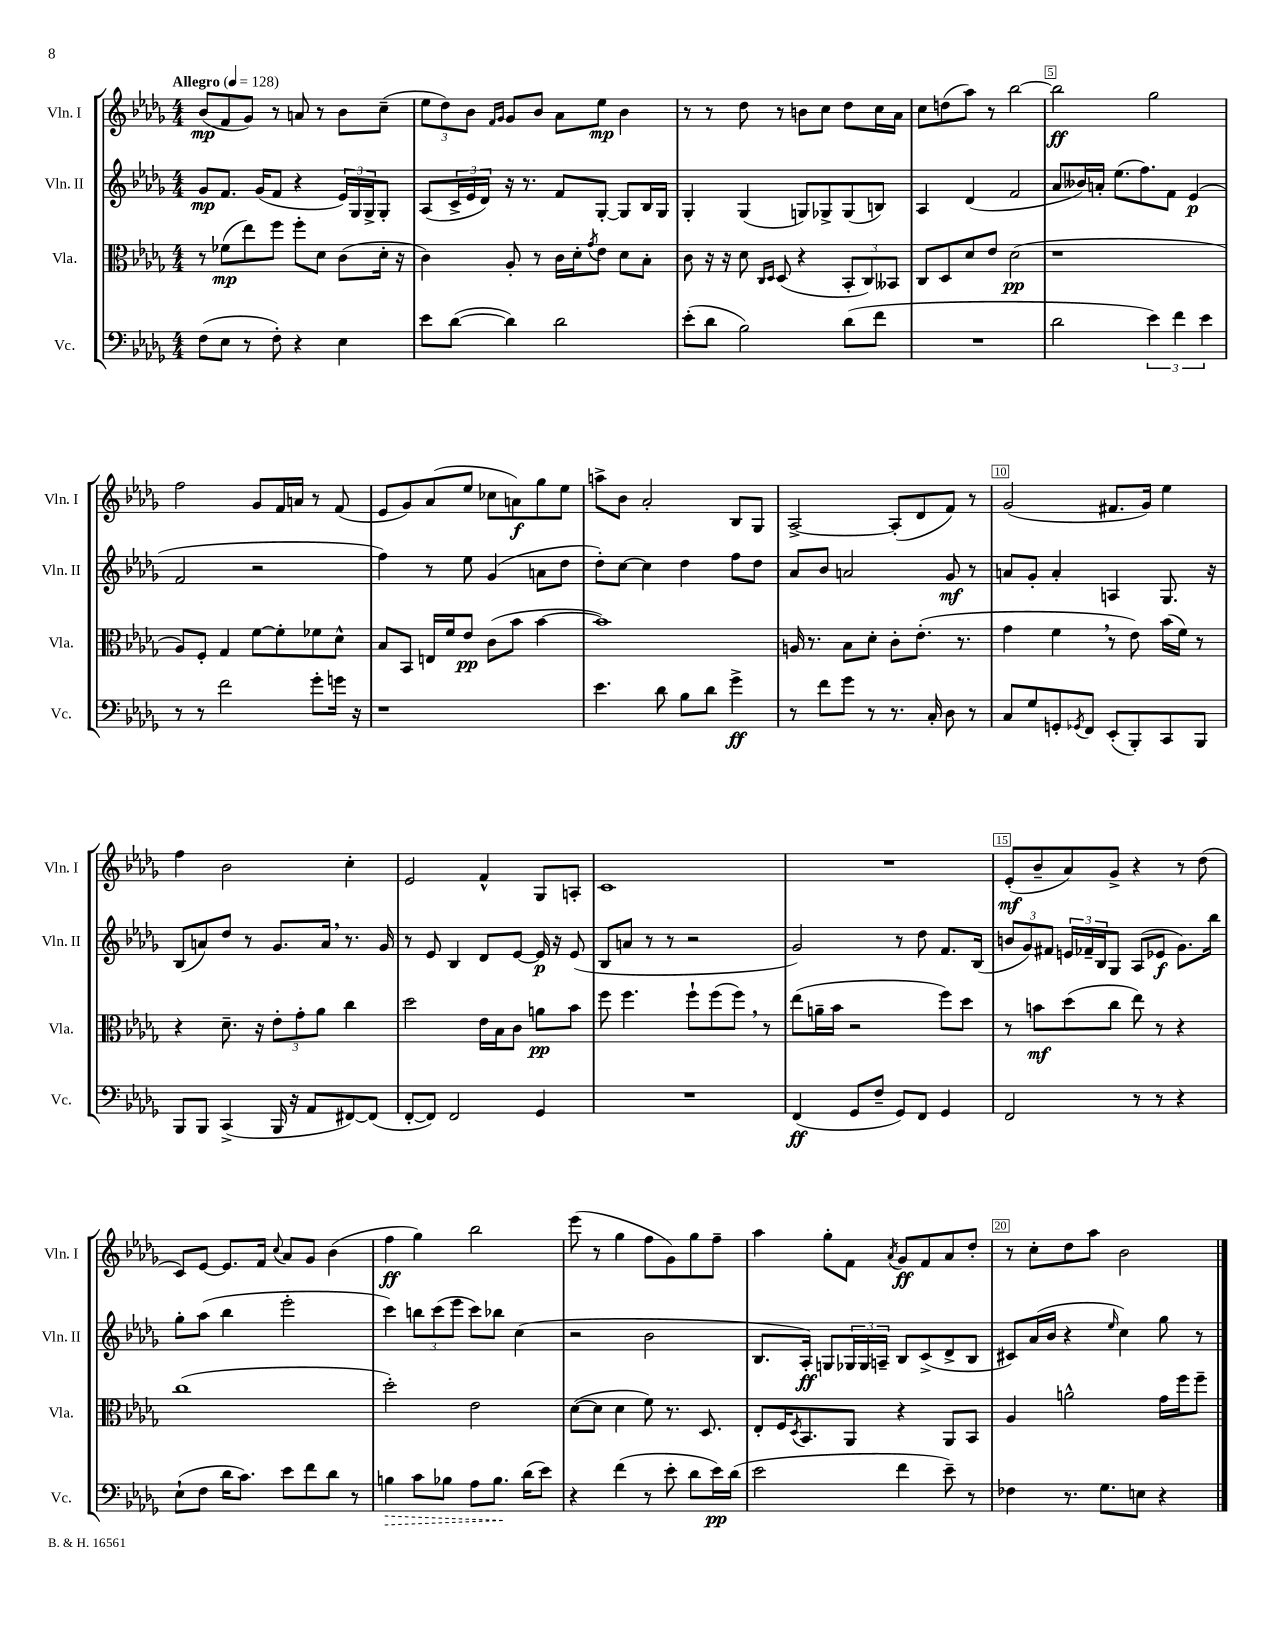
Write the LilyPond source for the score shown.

<<
\new StaffGroup <<
\new Staff = "s0" \with { instrumentName = "Vln. I" shortInstrumentName = "Vln. I" } {
    \clef treble \key des \major \numericTimeSignature \time 4/4 \tempo "Allegro" 4 = 128
    bes'8\mp( f'8 ges'8) r8 a'8 r8 bes'8 c''8--( |
    \tuplet 3/2 { ees''8 des''8) bes'8 } \grace { f'16 ges'16 } ges'8 bes'8 aes'8 ees''8\mp bes'4 |
    r8 r8 des''8 r8 b'8 c''8 des''8 c''16 aes'16 |
    c''8 d''8( aes''8) r8 bes''2~ |
    bes''2\ff ges''2 |
    f''2 ges'8 f'16 a'16 r8 f'8( |
    ees'8 ges'8) aes'8( ees''8 ces''8 a'8\f) ges''8 ees''8 |
    a''8-> bes'8 aes'2-. bes8 ges8 |
    aes2~-> aes8-.( des'8 f'8) r8 |
    ges'2( fis'8. ges'16) ees''4 |
    f''4 bes'2 c''4-. |
    ees'2 f'4-^ ges8 a8-. |
    c'1 |
    R1 |
    ees'8-.\mf( bes'8-- aes'8) ges'8-> r4 r8 des''8( |
    c'8) ees'8~ ees'8. f'16 \appoggiatura { c''8 } aes'8 ges'8 bes'4( |
    f''4\ff ges''4) bes''2 |
    ees'''8( r8 ges''4 f''8 ges'8) ges''8 f''8-- |
    aes''4 ges''8-. f'8 \acciaccatura { aes'8 } ges'8\ff f'8 aes'8 des''8-. |
    r8 c''8-. des''8 aes''8 bes'2 \bar "|." |
}
\new Staff = "s1" \with { instrumentName = "Vln. II" shortInstrumentName = "Vln. II" } {
    \clef treble \key des \major \numericTimeSignature \time 4/4
    ges'8\mp f'8. ges'16( f'8 r4 \tuplet 3/2 { ees'16) ges16 ges16-> } ges8-. |
    aes8( \tuplet 3/2 { c'16-> ees'16 des'16) } r16 r8. f'8 ges8~-. ges8 bes16 ges16 |
    ges4-. ges4( g8) ges8-> ges8( b8) |
    aes4 des'4( f'2 |
    aes'8 beses'16) a'16-. ees''8.( f''8.) f'8 ees'4\p( |
    f'2 r2 |
    f''4) r8 ees''8 ges'4( a'8 des''8 |
    des''8-.) c''8~ c''4 des''4 f''8 des''8 |
    aes'8 bes'8 a'2 ges'8\mf r8 |
    a'8 ges'8-. a'4-. a4 ges8. r16 |
    bes8( a'8) des''8 r8 ges'8. a'16 \breathe r8. ges'16 |
    r8 ees'8 bes4 des'8 ees'8~ ees'16\p r16 ees'8( |
    bes8 a'8 r8 r8 r2 |
    ges'2) r8 des''8 f'8. bes16( |
    \tuplet 3/2 { b'8 ges'8) fis'8 } \tuplet 3/2 { e'16 fes'16-- bes16 } ges8 aes8( ees'8\f ges'8.) bes''16 |
    ges''8-. aes''8( bes''4 ees'''2-. |
    c'''4) \tuplet 3/2 { b''8 c'''8( ees'''8 } c'''8) bes''8 c''4( |
    r2 bes'2 |
    bes8. aes16-.\ff) g8 \tuplet 3/2 { ges16 ges16 a16-- } bes8 c'8->( des'8-> bes8 |
    cis'8) aes'16( bes'16 r4 \grace { ees''16 } c''4) ges''8 r8 \bar "|." |
}
\new Staff = "s2" \with { instrumentName = "Vla." shortInstrumentName = "Vla." } {
    \clef alto \key des \major \numericTimeSignature \time 4/4
    r8 fes'8\mp( ees''8) f''8 f''8-. des'8 c'8( des'16-. r16 |
    c'4) aes8-. r8 c'16 des'16-. \acciaccatura { ges'8 } ees'8 des'8 bes8-. |
    c'8 r16 r16 des'8 \grace { c16 des16 } des8( r4 \tuplet 3/2 { bes,8-. c8) beses,8 } |
    c8 des8 des'8 ees'8 des'2\pp( |
    r1 |
    aes8) f8-. ges4 f'8~ f'8-. fes'8 des'8-^ |
    bes8 bes,8 e16 f'16 ees'8\pp c'8( bes'8 bes'4~ |
    bes'1) |
    a16 r8. bes8 des'8-. c'8-. ees'8.-.( r8. |
    ges'4 f'4 \breathe r8 ees'8) bes'16( f'16) r8 |
    r4 des'8.-- r16 \tuplet 3/2 { ees'8-. ges'8-. aes'8 } c''4 |
    des''2 ees'16 bes16 c'8 a'8\pp bes'8 |
    f''8 f''4. f''8-! f''8( f''8) \breathe r8 |
    ees''8( a'16-- bes'16 r2 f''8) des''8 |
    r8 b'8\mf des''8( c''8 ees''8) r8 r4 |
    c''1( |
    des''2-.) ees'2 |
    des'8~( des'8 des'4 f'8) r8. des8. |
    ees8-. f16 \acciaccatura { des8 } bes,8. aes,8 r4 aes,8 bes,8 |
    aes4 a'2-^ ges'16 f''16 f''8-- \bar "|." |
}
\new Staff = "s3" \with { instrumentName = "Vc." shortInstrumentName = "Vc." } {
    \clef bass \key des \major \numericTimeSignature \time 4/4
    f8( ees8 r8 f8-.) r4 ees4 |
    ees'8 des'8~( des'4) des'2 |
    ees'8-.( des'8 bes2) des'8( f'8 |
    R1 |
    des'2 \tuplet 3/2 { ees'4) f'4 ees'4 } |
    r8 r8 f'2 ges'8-. g'16 r16 |
    r1 |
    ees'4. des'8 bes8 des'8 ges'4->\ff |
    r8 f'8 ges'8 r8 r8. c16-. des8 r8 |
    c8 ges8 g,8-. \acciaccatura { ges,8 } f,8 ees,8-.( bes,,8-.) c,8 bes,,8 |
    bes,,8 bes,,8 c,4->( bes,,16 r16 aes,8 fis,8~) fis,8( |
    f,8~-. f,8) f,2 ges,4 |
    R1 |
    f,4\ff( ges,8 f8-- ges,8) f,8 ges,4 |
    f,2 r8 r8 r4 |
    ees8-!( f8 des'16 c'8.) ees'8 f'8 des'8 r8 |
    \once \override Hairpin.style = #'dashed-line b4\> c'8 bes8 aes8 bes8.\! des'16( ees'8) |
    r4 f'4( r8 ees'8-. des'8 ees'16\pp) des'16( |
    ees'2 f'4 ees'8--) r8 |
    fes4 r8. ges8. e8 r4 \bar "|." |
}
>>
>>
\layout { \context { \Score \override BarNumber.break-visibility = ##(#f #t #t) barNumberVisibility = #(every-nth-bar-number-visible 5) \override BarNumber.stencil = #(make-stencil-boxer 0.1 0.3 ly:text-interface::print) } }
